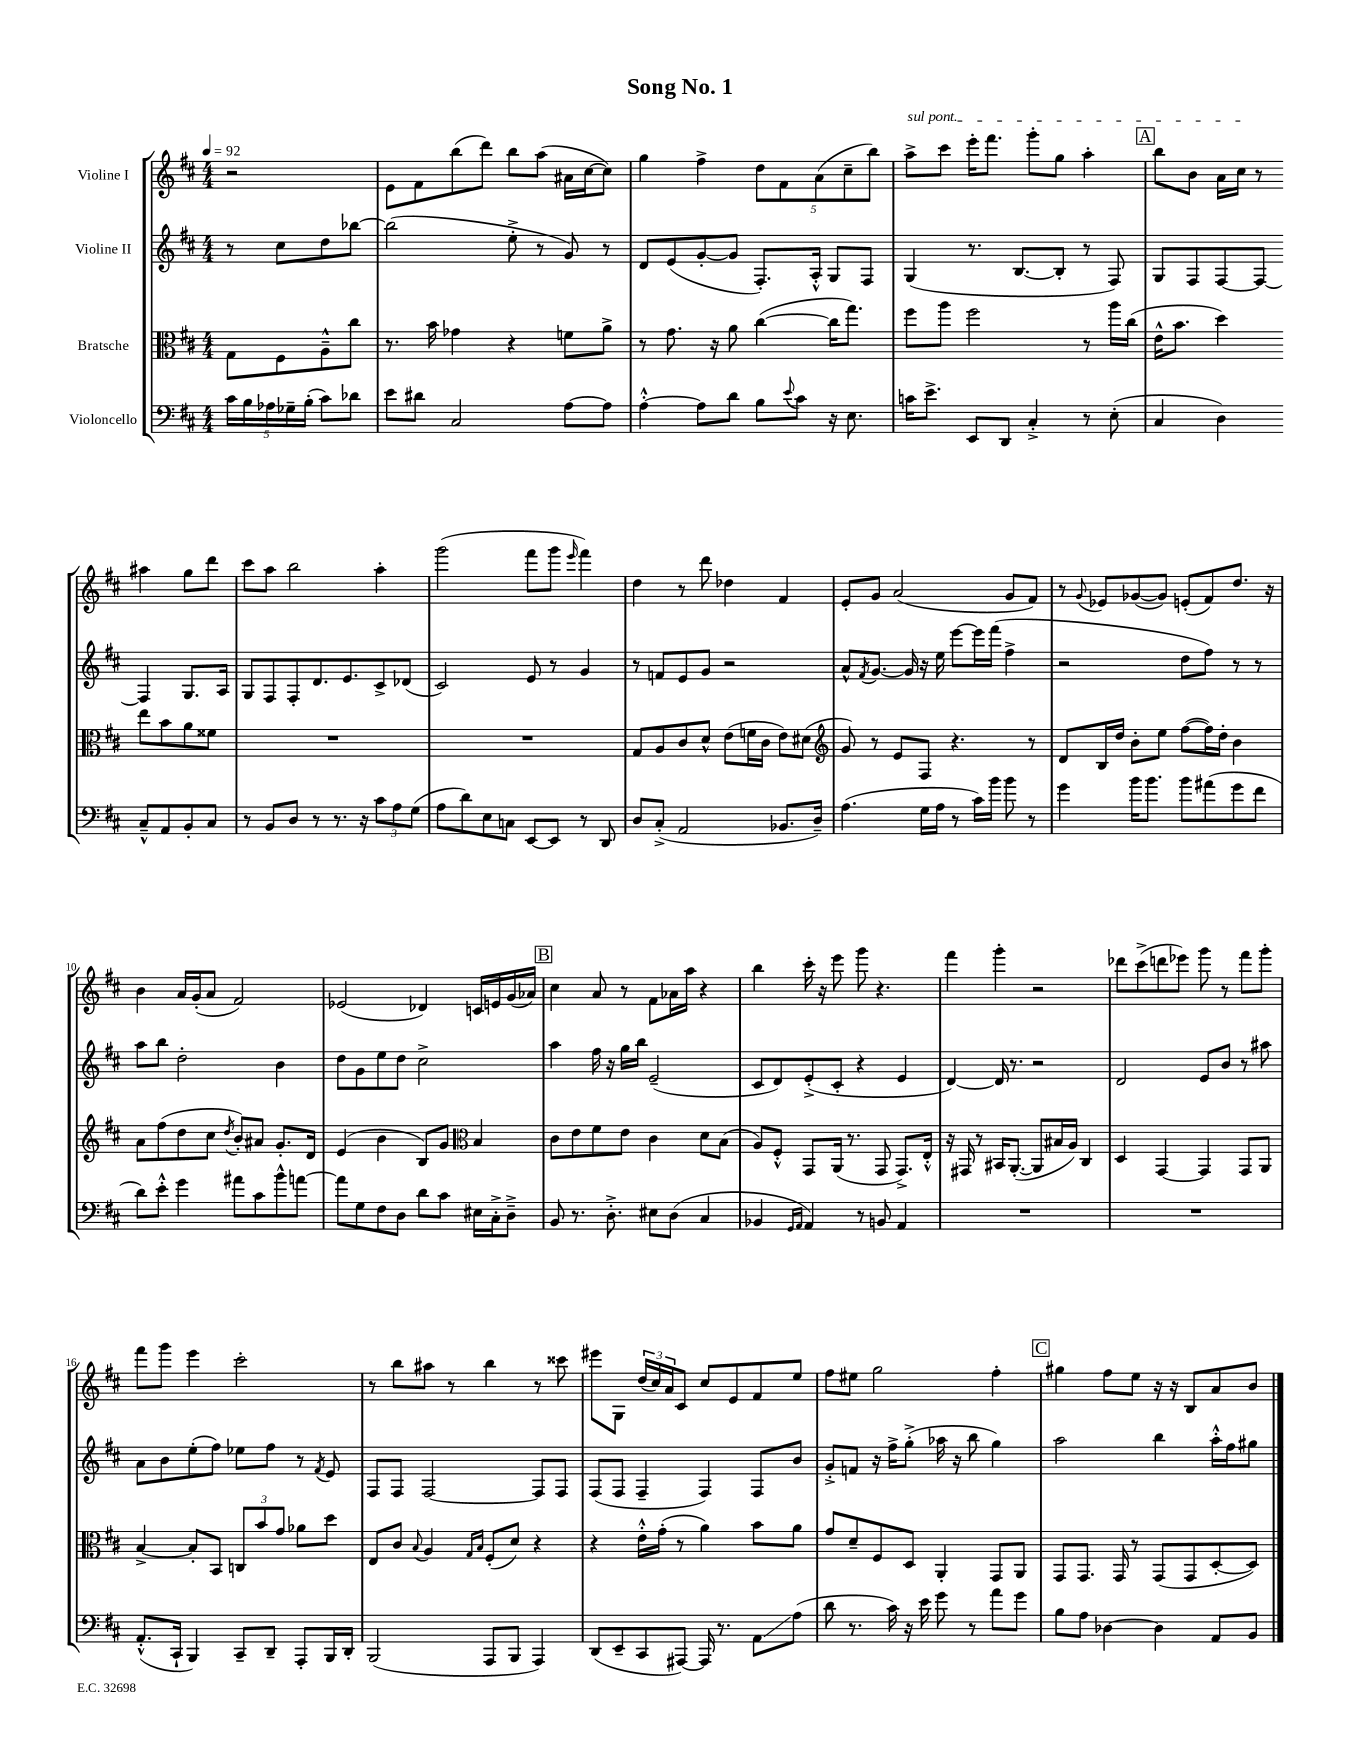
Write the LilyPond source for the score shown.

\header { title = "Song No. 1" }
<<
\new StaffGroup <<
\new Staff = "s0" \with { instrumentName = "Violine I" } {
    \clef treble \key d \major \numericTimeSignature \time 4/4 \partial 2 \tempo 4 = 92
    r2 |
    e'8 fis'8 b''8( d'''8) b''8 a''8( ais'16 cis''16~ cis''8) |
    g''4 fis''4-> \tuplet 5/4 { d''8 fis'8 a'8( cis''8-- b''8) } |
    \once \override TextSpanner.bound-details.left.text = \markup { \italic "sul pont." } a''8->\startTextSpan cis'''8 e'''16-. fis'''8. g'''8-. g''8 a''4-. |
    \mark \markup { \box "A" } b''8 b'8 a'16 cis''16\stopTextSpan r8 ais''4 g''8 d'''8 |
    cis'''8 a''8 b''2 a''4-. |
    g'''2( fis'''8 g'''8 \grace { e'''16 } fis'''4) |
    d''4 r8 d'''8 des''4 fis'4 |
    e'8-. g'8 a'2( g'8 fis'8) |
    r8 \appoggiatura { g'8 } ees'8 ges'8~( ges'8) e'8-.( fis'8) d''8. r16 |
    b'4 a'16 g'16-.( a'8 fis'2) |
    ees'2( des'4) c'16 e'16 g'16( aes'16) |
    \mark \markup { \box "B" } cis''4 a'8 r8 fis'8 aes'16 a''16 r4 |
    b''4 cis'''16-. r16 e'''8 g'''8 r4. |
    fis'''4 g'''4-. r2 |
    des'''8 cis'''8->( d'''8 ees'''8) g'''8 r8 fis'''8 g'''8-. |
    fis'''8 g'''8 e'''4 cis'''2-. |
    r8 b''8 ais''8 r8 b''4 r8 cisis'''8 |
    eis'''8 g8 \tuplet 3/2 { d''16( cis''16) a'16 } cis'8 cis''8 e'8 fis'8 e''8 |
    fis''8 eis''8 g''2 fis''4-. |
    \mark \markup { \box "C" } gis''4 fis''8 e''8 r16 r16 b8 a'8 b'8 \bar "|." |
}
\new Staff = "s1" \with { instrumentName = "Violine II" } {
    \clef treble \key d \major \numericTimeSignature \time 4/4 \partial 2
    r8 cis''8 d''8 bes''8~ |
    bes''2( e''8-.-> r8 g'8) r8 |
    d'8 e'8( g'8~-. g'8 fis8.-.) a16-.-^ g8 fis8 |
    g4( r8. b8.~ b8-. r8 fis8) |
    \mark \markup { \box "A" } g8 fis8 fis8~ fis8~ fis4 g8. a16 |
    g8 fis8 fis8-. d'8. e'8. cis'8-> des'8( |
    cis'2) e'8 r8 g'4 |
    r8 f'8 e'8 g'8 r2 |
    a'8-^ \acciaccatura { fis'8 } g'8.~ g'16 r16 e''16 e'''8~ e'''16 fis'''16( fis''4-> |
    r2 d''8 fis''8) r8 r8 |
    a''8 b''8 d''2-. b'4 |
    d''8 g'8 e''8 d''8 cis''2-> |
    \mark \markup { \box "B" } a''4 fis''16 r16 g''16 b''16 e'2--( |
    cis'8 d'8) e'8-.->( cis'8-. r4 e'4 |
    d'4~) d'16 r8. r2 |
    d'2 e'8 b'8 r8 ais''8 |
    a'8 b'8 e''8-.( fis''8) ees''8 fis''8 r8 \acciaccatura { fis'8 } e'8 |
    fis8 fis8 fis2~ fis8 fis8 |
    fis8( fis8 fis4-- fis4) fis8 b'8 |
    g'8-.-> f'8 r16 fis''16-> g''8-.->( aes''16 r16 b''8 g''4) |
    \mark \markup { \box "C" } a''2 b''4 a''16-.-^ fis''16 gis''8 \bar "|." |
}
\new Staff = "s2" \with { instrumentName = "Bratsche" } {
    \clef alto \key d \major \numericTimeSignature \time 4/4 \partial 2
    g8 fis8 a8---^ cis''8 |
    r8. b'16 ges'4 r4 f'8 a'8-> |
    r8 g'8. r16 a'8 cis''4~( cis''16 g''8.) |
    fis''8 a''8 fis''2 r8 a''16 cis''16( |
    \mark \markup { \box "A" } e'16-^ b'8. d''4) e''8 b'8 a'8 fisis'8 |
    R1 |
    R1 |
    g8 a8 cis'8 d'8-^ e'8( f'16 cis'16 e'8) dis'8( |
    \clef treble g'8) r8 e'8 fis8 r4. r8 |
    d'8 b16 d''16 b'8-. e''8 fis''8~( fis''16) d''16-. b'4 |
    a'8 fis''8( d''8 cis''8 \acciaccatura { d''8 } b'8-.) ais'8 g'8.-. d'16 |
    e'4( b'4 b8) g'8 \clef alto b4 |
    \mark \markup { \box "B" } cis'8 e'8 fis'8 e'8 cis'4 d'8 b8( |
    a8) fis8-.-^ g,8 a,16( r8. g,8 g,8.->) e16-.-^ |
    r16 gis,16 r8 bis,16 a,8.~-.( a,8 bis16 a16) cis4 |
    d4 g,4~ g,4 g,8 a,8 |
    b4~-> b8-. b,8 \tuplet 3/2 { c8 b'8 g'8 } aes'8 d''8 |
    e8 cis'8 \appoggiatura { b8 } a4 \grace { g16 b16 } fis8-.( d'8) r4 |
    r4 e'16-.-^ g'16-.( r8 a'4) b'8 a'8 |
    g'8 d'8-- fis8 d8 a,4-. g,8 a,8 |
    \mark \markup { \box "C" } g,8 g,8. g,16 r8 g,8( g,8 d8~-. d8) \bar "|." |
}
\new Staff = "s3" \with { instrumentName = "Violoncello" } {
    \clef bass \key d \major \numericTimeSignature \time 4/4 \partial 2
    \tuplet 5/4 { cis'16 b16 aes16 ges16-- b16-.( } cis'8) des'8 |
    e'8 dis'8 cis2 a8~ a8 |
    a4~-.-^ a8 d'8 b8 \appoggiatura { e'8 } cis'8 r16 e8. |
    c'16 e'8.-> e,8 d,8 cis4-.-> r8 e8-.( |
    \mark \markup { \box "A" } cis4 d4) cis8---^ a,8 b,8-. cis8 |
    r8 b,8 d8 r8 r8. r16 \tuplet 3/2 { cis'8 a8 g8( } |
    a8 d'8) e8 c8 e,8~ e,8 r8 d,8 |
    d8 cis8-.->( a,2 bes,8. d16--) |
    a4.( g16 a16 r8 cis'16) b'16 b'8 r8 |
    g'4 b'16 b'8. b'8 ais'8( g'8 fis'8 |
    d'8) e'8-.-^ g'4 ais'8 cis'8 b'8-^ a'8~ |
    a'8 g8 fis8 d8 d'8 cis'8 eis16 cis16-.-> d8---> |
    \mark \markup { \box "B" } b,8 r8. d8.-.-> eis8 d8( cis4 |
    bes,4 \grace { g,16 a,16 } a,4) r8 b,8 a,4 |
    R1 |
    R1 |
    a,8.-.-^( cis,16-! b,,4) cis,8-- d,8-- a,,8-. b,,16 d,16-. |
    b,,2( a,,8 b,,8 a,,4) |
    d,8( e,8-- cis,8 ais,,8~) ais,,16 r8. a,8\glissando a8( |
    d'8 r8. cis'16) r16 e'16 g'8 r8 a'8 g'8 |
    \mark \markup { \box "C" } b8 a8 des4~ des4 a,8 b,8 \bar "|." |
}
>>
>>
